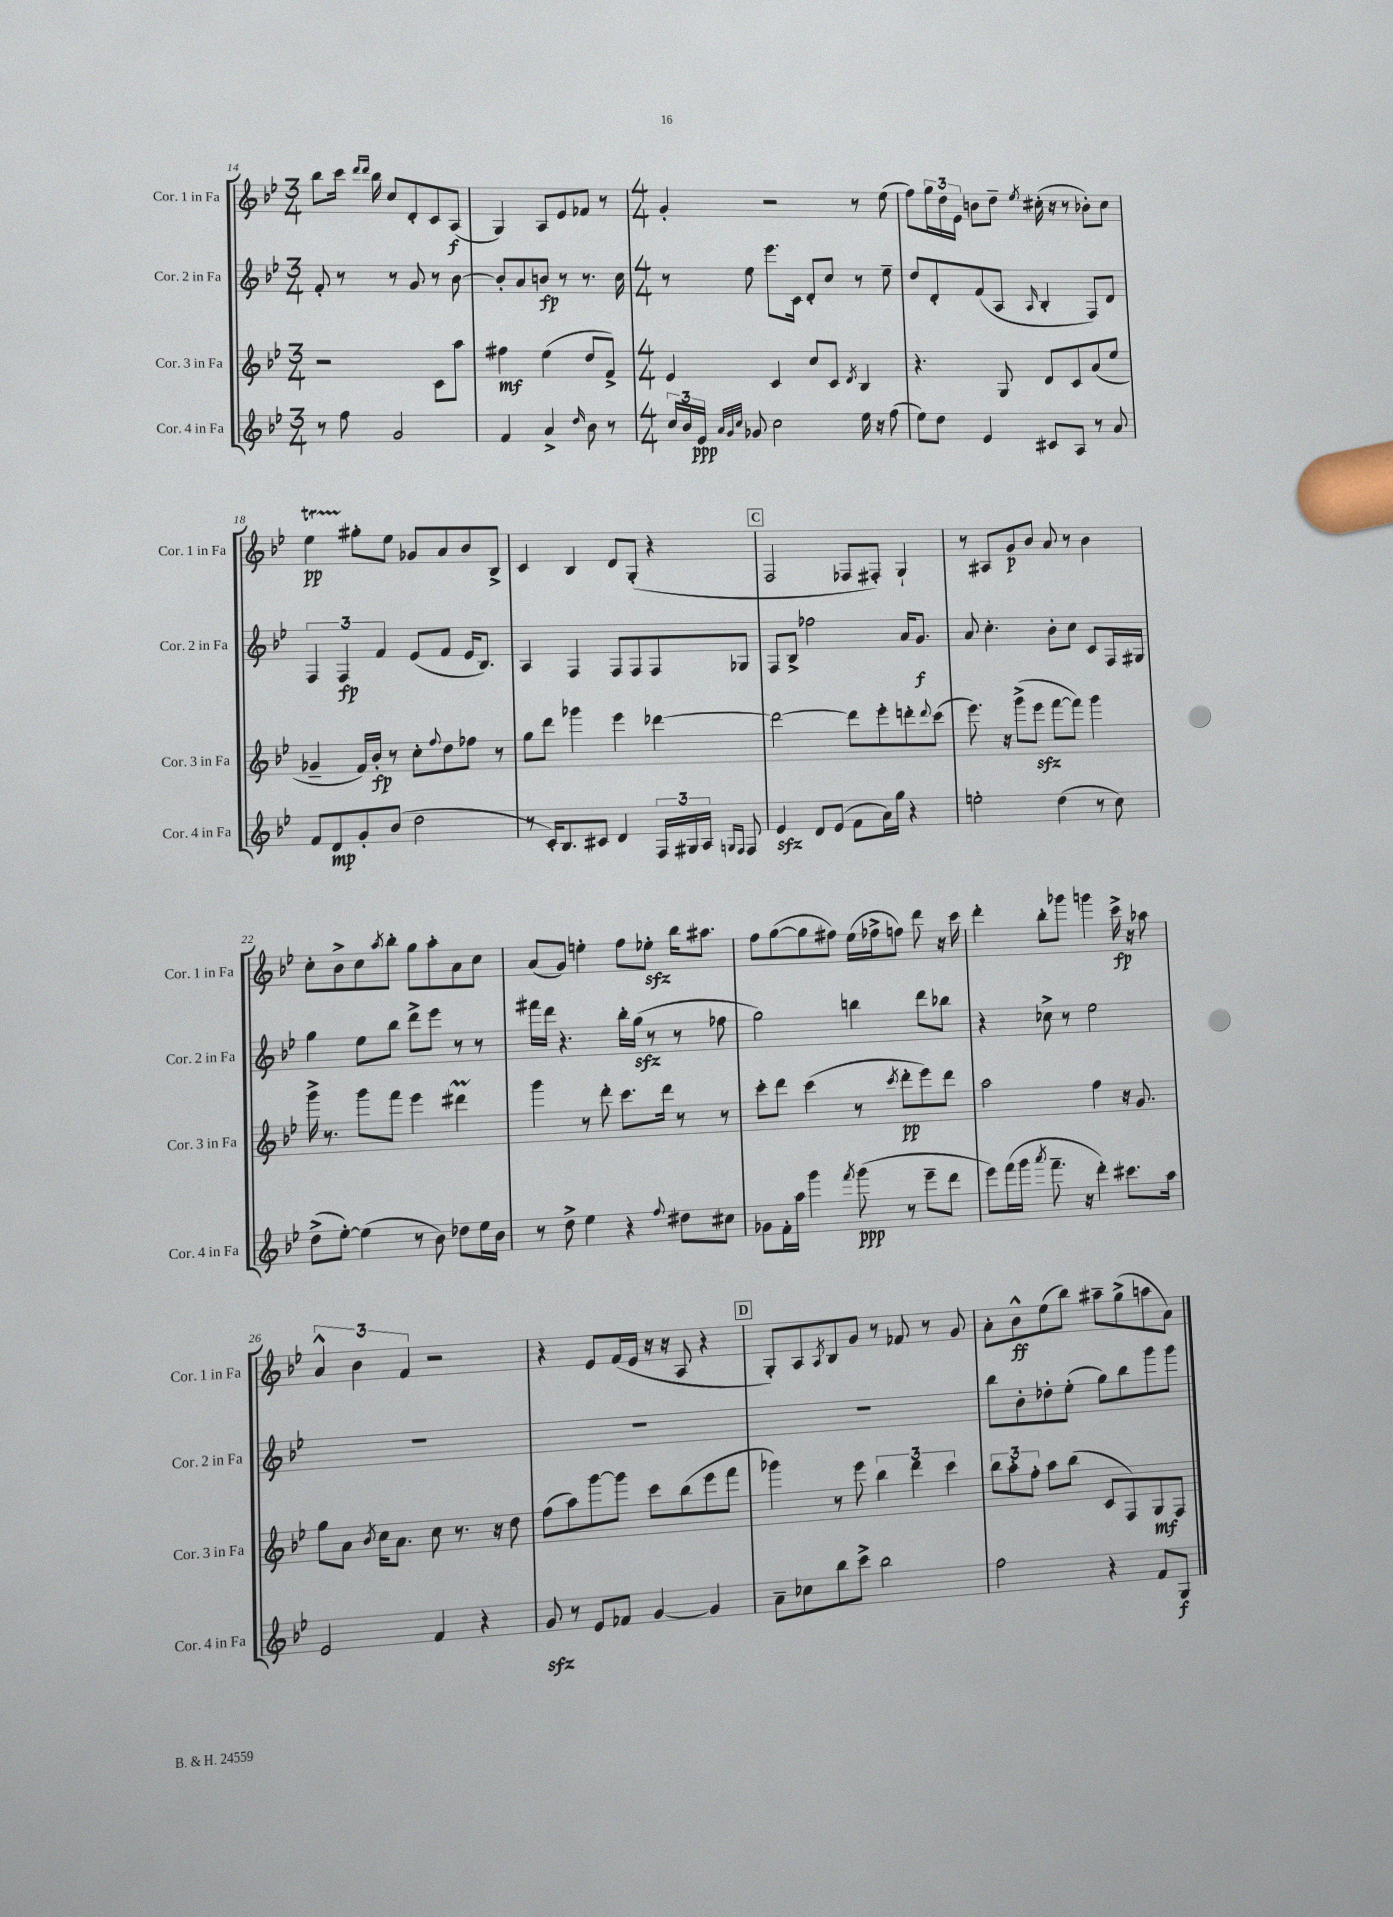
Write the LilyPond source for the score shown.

<<
\new StaffGroup <<
\new Staff = "s0" \with { instrumentName = "Cor. 1 in Fa" shortInstrumentName = "Cor. 1 in Fa" } {
    \clef treble \key bes \major \numericTimeSignature \time 3/4
    bes''8 c'''16 \grace { d'''16 d'''16 } bes''16 c''8 d'8-. c'8 a8\f( |
    g4) a8 ees'8 fes'8 r8 |
    \numericTimeSignature \time 4/4 g'4-. r2 r8 ees''8( |
    f''8) \tuplet 3/2 { g''16 d''16 ees'16 } b'8 d''8-- \acciaccatura { ees''8 } cis''16-.( r16 r8 bes'8-.) cis''8 |
    ees''4\startTrillSpan\pp gis''8-.\stopTrillSpan ees''8 ges'8 a'8 bes'8 bes8-> |
    c'4 bes4 d'8 g8-.( r4 |
    \mark \markup { \box "C" } f2 fes8 fis8-.) g4-! |
    r8 ais8 g'8\p bes'8 a'8 r8 bes'4 |
    c''8-. bes'8-> c''8 \acciaccatura { a''8 } bes''8-. g''8 a''8-. a'8 c''8 |
    a'8( g'8) e''4-. f''8 ees''8-.\sfz bes''16 ais''8. |
    f''8 g''8~( g''8 fis''8) ees''16( fes''16-> f''8) d'''8 r16 c'''16 |
    d'''4-. bes''8-. ges'''8 g'''4 c'''16->\fp r16 aes''8 |
    \tuplet 3/2 { a'4-^ bes'4 f'4 } r2 |
    r4 ees'8 f'16( ees'16 r16 r16 a8 r4 |
    \mark \markup { \box "D" } g8-.) a8 \acciaccatura { a8 } bes8 g'8 r8 fes'8 r8 g'8 |
    a'8-. bes'8-^\ff ees''8( bes''8) ais''8-- g''8->( a''8 a'8) \bar "|." |
}
\new Staff = "s1" \with { instrumentName = "Cor. 2 in Fa" shortInstrumentName = "Cor. 2 in Fa" } {
    \clef treble \key bes \major \numericTimeSignature \time 3/4
    f'8-. r8 r8 g'8 r8 bes'8~ |
    bes'8-. a'8 b'8\fp r8 r8. c''16 |
    \numericTimeSignature \time 4/4 r8 ees''8 ees'''8. c'16 d'8-. c''8 r8 ees''8-- |
    d''8 d'8-. f'8( a8 \grace { a16 } bes4-. f8) d'8 |
    \tuplet 3/2 { f4 f4\fp f'4 } ees'8( f'8 ees'16 bes8.) |
    a4 f4 f8 f8 f8 ges8 |
    \mark \markup { \box "C" } f8 bes8-> fes''2 a'16 g'8.\f |
    a'8 c''4.-. bes'8-. c''8 c'8 f16 gis16 |
    g''4 ees''8 bes''8 d'''8-> ees'''8 r8 r8 |
    fis'''16 d'''16 r4. bes''16-. g''16\sfz( r8 r8 fes''8 |
    g''2) b''4 d'''8 bes''8 |
    r4 ces''8-> r8 ees''2 |
    R1 |
    R1 |
    \mark \markup { \box "D" } R1 |
    bes''8 bes'8-. des''8-. ees''8-.( g''8) bes''8 g'''8 g'''8 \bar "|." |
}
\new Staff = "s2" \with { instrumentName = "Cor. 3 in Fa" shortInstrumentName = "Cor. 3 in Fa" } {
    \clef treble \key bes \major \numericTimeSignature \time 3/4
    r2 c'8 a''8 |
    fis''4\mf ees''4( d''8 f'8->) |
    \numericTimeSignature \time 4/4 ees'4 c'4 c''8 c'8 \acciaccatura { d'8 } bes4 |
    r4. g8 d'8 c'8 a'8( ees''8 |
    ges'4-- f'16) bes'16-.\fp r8 c''8-. \appoggiatura { f''8 } d''8 fes''8 r8 |
    g''8 d'''8 ges'''4 ees'''4 des'''4~ |
    \mark \markup { \box "C" } des'''2~ des'''8 ees'''8-. d'''8-. \appoggiatura { d'''8 } c'''8( |
    ees'''8.) r16 g'''8->( ees'''8\sfz f'''8~ f'''8) g'''4 |
    g'''16-> r8. g'''8 f'''8 ees'''4 dis'''4\prall |
    g'''4 r8 d'''8-. c'''8. d'''16 r8 r8 |
    c'''8-. d'''8 c'''4( r8 \acciaccatura { c'''8 } d'''8-.\pp ees'''8) d'''8 |
    a''2 f''4 r16 g'8. |
    g''8 a'8 \acciaccatura { bes'8 } c''16 a'8. c''8 r8. r16 d''8 |
    f''8( a''8) g'''8~ g'''8 c'''8 bes''8( ees'''8 f'''8 |
    \mark \markup { \box "D" } ges'''4) r8 ees'''8 \tuplet 3/2 { bes''4 d'''4 c'''4 } |
    \tuplet 3/2 { bes''8 a''8-. f''8-. } a''8 bes''8( c'8 f8) g8\mf f8 \bar "|." |
}
\new Staff = "s3" \with { instrumentName = "Cor. 4 in Fa" shortInstrumentName = "Cor. 4 in Fa" } {
    \clef treble \key bes \major \numericTimeSignature \time 3/4
    r8 f''8 g'2 |
    f'4 a'4-> \grace { d''16 } bes'8 r8 |
    \numericTimeSignature \time 4/4 \tuplet 3/2 { c''16 bes'16 ees'16\ppp } \grace { a'32 g'32 c''32 } ges'8 c''2 ees''16 r16 f''8( |
    ees''8) d''8 ees'4 cis'8 a8 r8 a'8 |
    f'8 d'8\mp g'8-. bes'8( d''2 |
    r8 c'16-.) bes8. cis'8 d'4 \tuplet 3/2 { f16 gis16 a16 } \grace { g16 f16 } f8 |
    \mark \markup { \box "C" } ees'4\sfz d'8 ees'8( f'8 a'16) g''16 r4 |
    e''2-. d''4( r8 c''8) |
    d''8->( ees''8~-.) ees''4( r8 bes'8) des''8 ees''16 bes'16 |
    r8 d''8-> ees''4 r4 \appoggiatura { f''8 } dis''8 cis''8 |
    ges'8 f'16-. a''16 g'''4 \acciaccatura { f'''8 } g'''8\ppp( r8 ees'''8-- d'''8 |
    ees'''8) f'''16( g'''16 \acciaccatura { a'''8 } f'''8.-- r16 d'''4-.) cis'''8. a''16 |
    ees'2 f'4 r4 |
    g'8\sfz r8 ees'8 fes'8 g'4~ g'4 |
    \mark \markup { \box "D" } a'8-- ces''8 bes''8 c'''8-> bes''2 |
    f''2 r4 f'8 g8\f \bar "|." |
}
>>
>>
\layout { \context { \Score currentBarNumber = #14 } }
